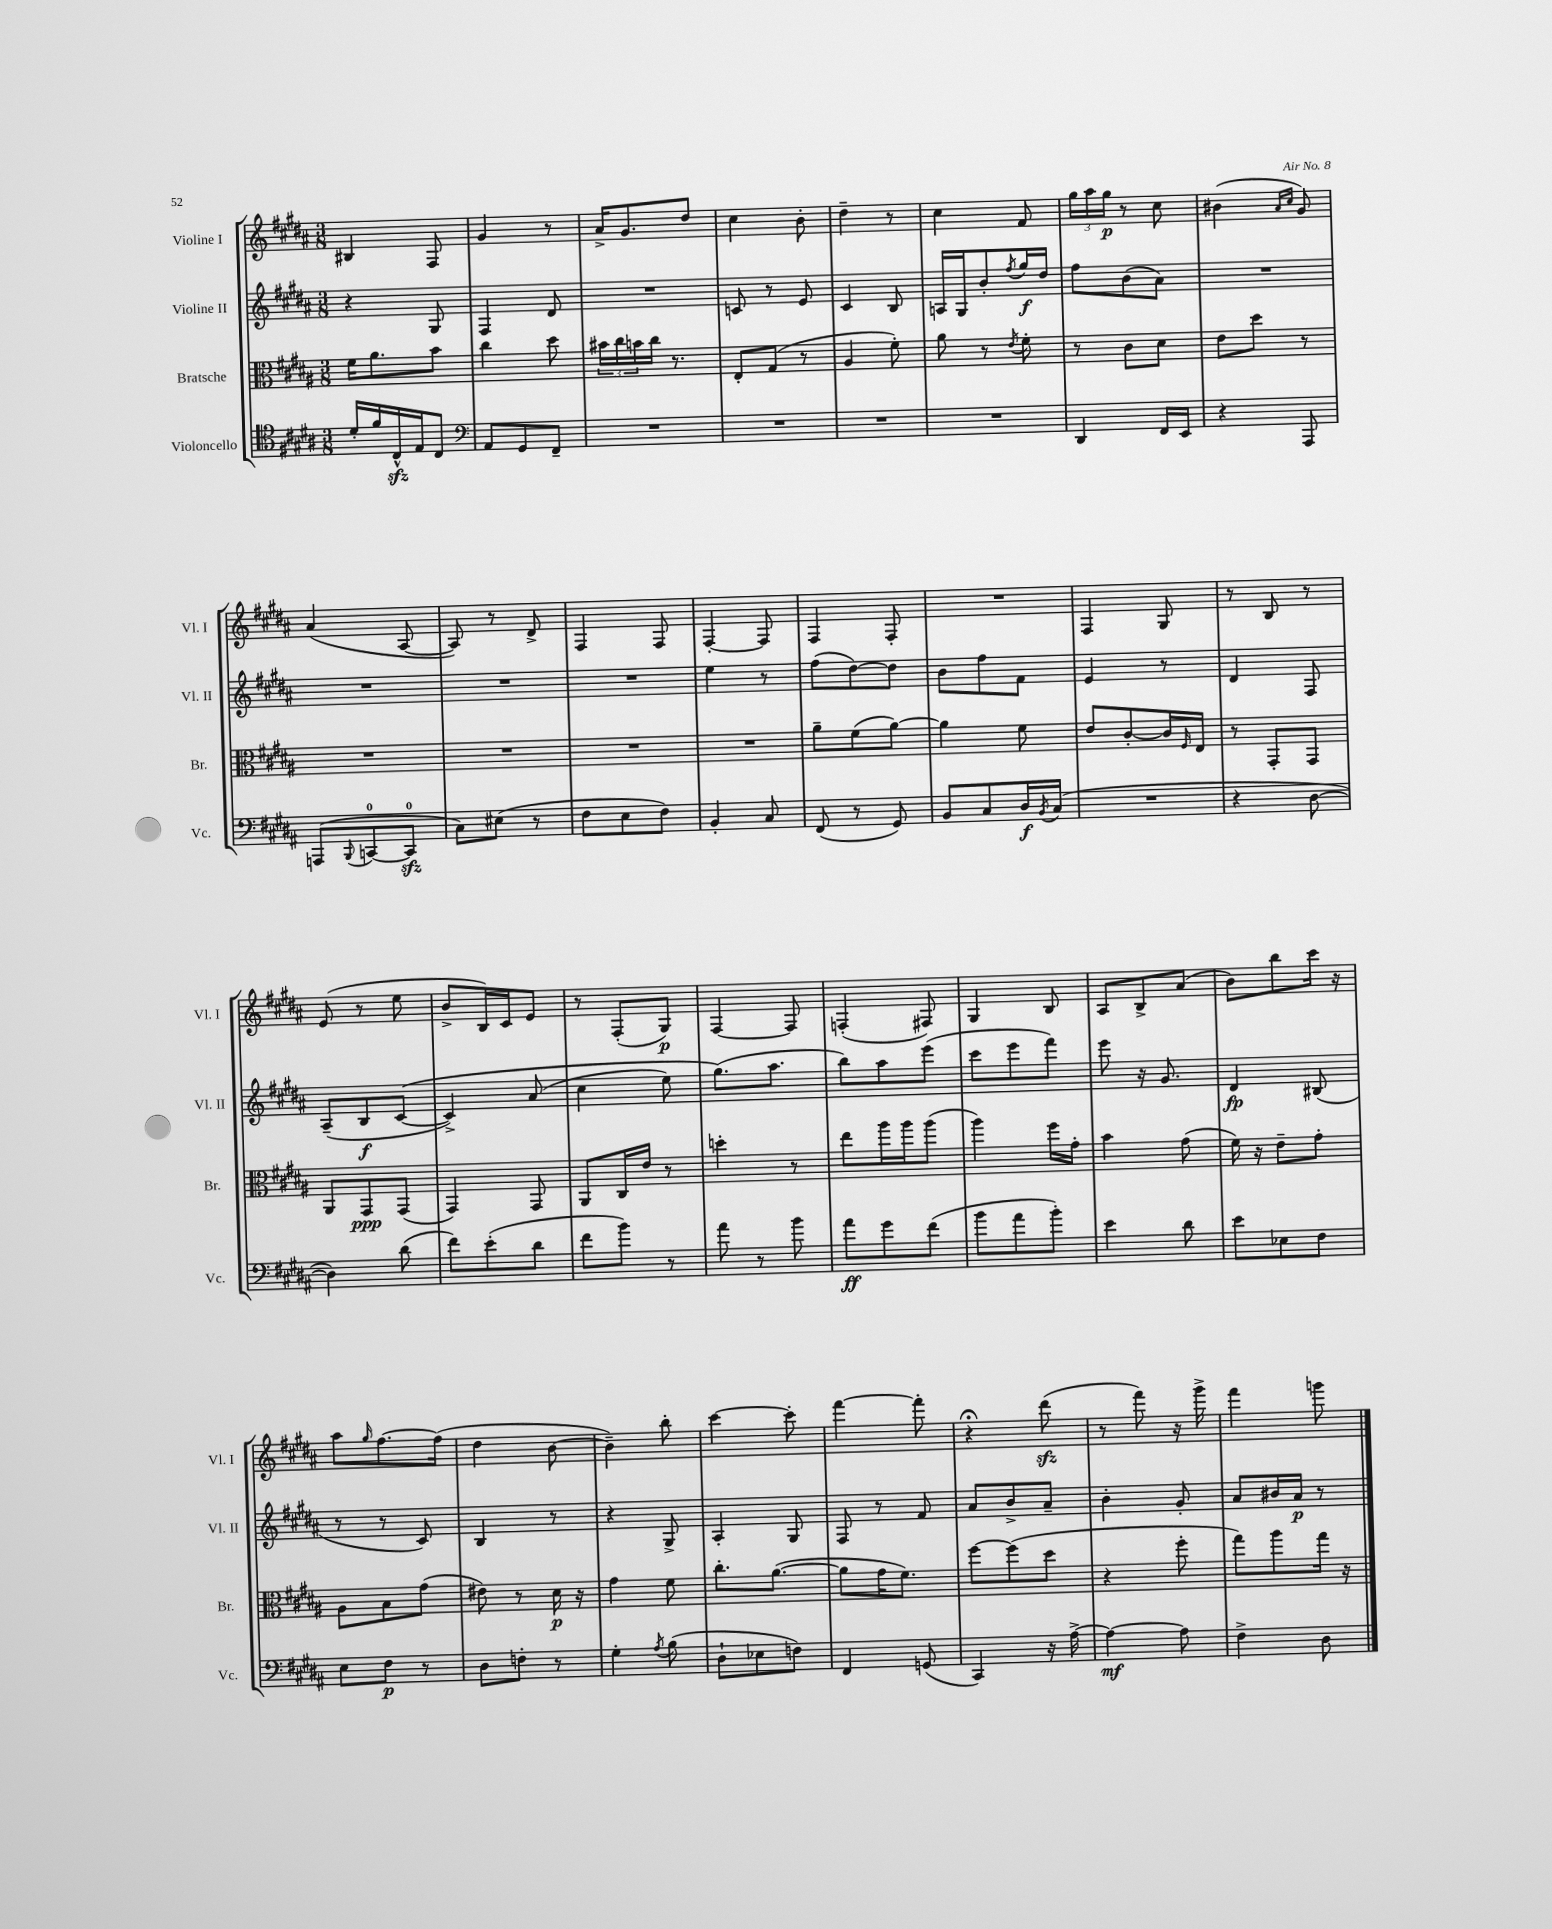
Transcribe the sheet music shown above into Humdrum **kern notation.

**kern	**kern	**kern	**kern
*staff4	*staff3	*staff2	*staff1
*clefC4	*clefC3	*clefG2	*clefG2
*k[f#c#g#d#a#]	*k[f#c#g#d#a#]	*k[f#c#g#d#a#]	*k[f#c#g#d#a#]
*M3/8	*M3/8	*M3/8	*M3/8
16d#'	16f#	4r	4B#
16f#	8.a#	.	.
16C#^^	.	.	.
16E	.	.	.
8C#	8b	8G#	8F#
=	=	=	=
*clefF4	*	*	*
8AA#	4cc#	4F#	4g#
8GG#	.	.	.
8FF#~	8dd#	8d#	8r
=	=	=	=
4.r	24b#	4.r	16a#^
.	24cc#	.	.
.	.	.	8.g#
.	24b	.	.
.	16cc#	.	.
.	8.r	.	.
.	.	.	8dd#
=	=	=	=
4.r	8E'	8c	4cc#
.	(8G#	8r	.
.	8r	8e	8b'
=	=	=	=
4.r	4A#	4c#	4dd#~
.	8f#')	8B	8r
=	=	=	=
4.r	8a#	16A	4cc#
.	.	16G#	.
.	8r	8b'	.
.	8qe	8qff#	.
.	8f#'	16gg#	8f#
.	.	16dd#	.
=	=	=	=
4DD#	8r	8ff#	24gg#
.	.	.	24aa#
.	.	.	24gg#
.	8c#	(8b	8r
16FF#	8d#	8a#)	8cc#
16EE	.	.	.
=	=	=	=
4r	8e	4.r	(4b#
.	8dd#	.	.
.	.	.	16qqa#
.	.	.	16qqcc#
8AAA#	8r	.	8g#)
=	=	=	=
(8AAA	4.r	4.r	(4a#
8qqBBB	.	.	.
[8CC	.	.	.
8CC]	.	.	[8A#
=	=	=	=
8C#)	4.r	4.r	8A#])
(8E#	.	.	8r
8r	.	.	8d#^
=	=	=	=
8F#	4.r	4.r	4F#
8E	.	.	.
8F#)	.	.	8F#
=	=	=	=
4BB'	4.r	4ee	[4F#'
8C#	.	8r	8F#]
=	=	=	=
(8FF#	8a#~	(8ff#	4F#
8r	(8f#	[8dd#)	.
8GG#)	[8a#)	8dd#]	8F#'
=	=	=	=
8BB	4a#]	8b	4.r
8C#	.	8ff#	.
16D#	8f#	8f#	.
8qBB	.	.	.
(16C#	.	.	.
=	=	=	=
4.r	8e	4e	4F#
.	[8c#'	.	.
.	16c#]	8r	8G#
.	16qqF#	.	.
.	16E	.	.
=	=	=	=
4r	8r	4d#	8r
.	8GG#'	.	8B
[8D#	8GG#	8F#	8r
=	=	=	=
4D#])	8AA#	(8A#~	(8e
.	8GG#	8B	8r
(8d#	(8GG#	&([8c#	8ee
=	=	=	=
8f#)	4GG#)	4c#^])	8b^
(8e'	.	.	16B)
.	.	.	16c#
8d#	8GG#	(8a#	8e
=	=	=	=
8f#	8AA#	4cc#	8r
8b)	16C#	.	(8F#'
.	16e	.	.
8r	8r	8ee)	8G#)
=	=	=	=
8a#	4dd'	(8.gg#&)	[4F#
8r	.	.	.
.	.	8.aa#	.
8b	8r	.	8F#]
=	=	=	=
8a#	8ee	8bb)	(4F'
8g#	16aa#	8aa#	.
.	16aa#	.	.
(8f#	(8aa#	(8eee	8F#)
=	=	=	=
8b	4aa#)	8ccc#	4G#
8a#	.	8eee	.
8b')	16ff#	8fff#)	8B
.	16g#'	.	.
=	=	=	=
4e	4b	8eee	8A#
.	.	16r	8B^
.	.	8.g#	.
8d#	(8g#	.	(8a#
=	=	=	=
8e	16f#)	4d#	8b)
.	16r	.	.
8E-	8e~	.	8bb
8F#	8g#'	(8B#	16ccc#
.	.	.	16r
=	=	=	=
8E	8A#	8r	8aa#
.	.	.	16qqgg#
8F#	8B	8r	[8.ff#
8r	(8g#	8c#)	.
.	.	.	(16ff#]
=	=	=	=
8D#	8e#)	4B	4dd#
8F'	8r	.	.
8r	16d#	8r	[8b
.	16r	.	.
=	=	=	=
4G#'	4g#	4r	4b~])
8qA#	.	.	.
(8B	8f#	8G#^	8bb'
=	=	=	=
8D#`	8.cc#'	4A#'	[4ccc#
8E-	.	.	.
.	([8.a#	.	.
8F)	.	8G#	8ccc#']
=	=	=	=
4FF#	8a#]	8F#	[4fff#
.	16g#	8r	.
.	8.f#)	.	.
(8GG	.	8f#	8fff#']
=	=	=	=
4CC#)	[8ff#	8a#	4r;
.	(8ff#]	8b^	.
16r	8dd#	8a#~	(8ddd#
[16A#^	.	.	.
=	=	=	=
4A#_	4r	4b'	8r
.	.	.	8fff#)
8A#]	8ff#'	8g#'	16r
.	.	.	16ggg#^
=	=	=	=
4F#^	8gg#)	8a#	4fff#
.	8aa#	16b#	.
.	.	16a#	.
8D#	16gg#	8r	8ggg
.	16r	.	.
==	==	==	==
*-	*-	*-	*-
